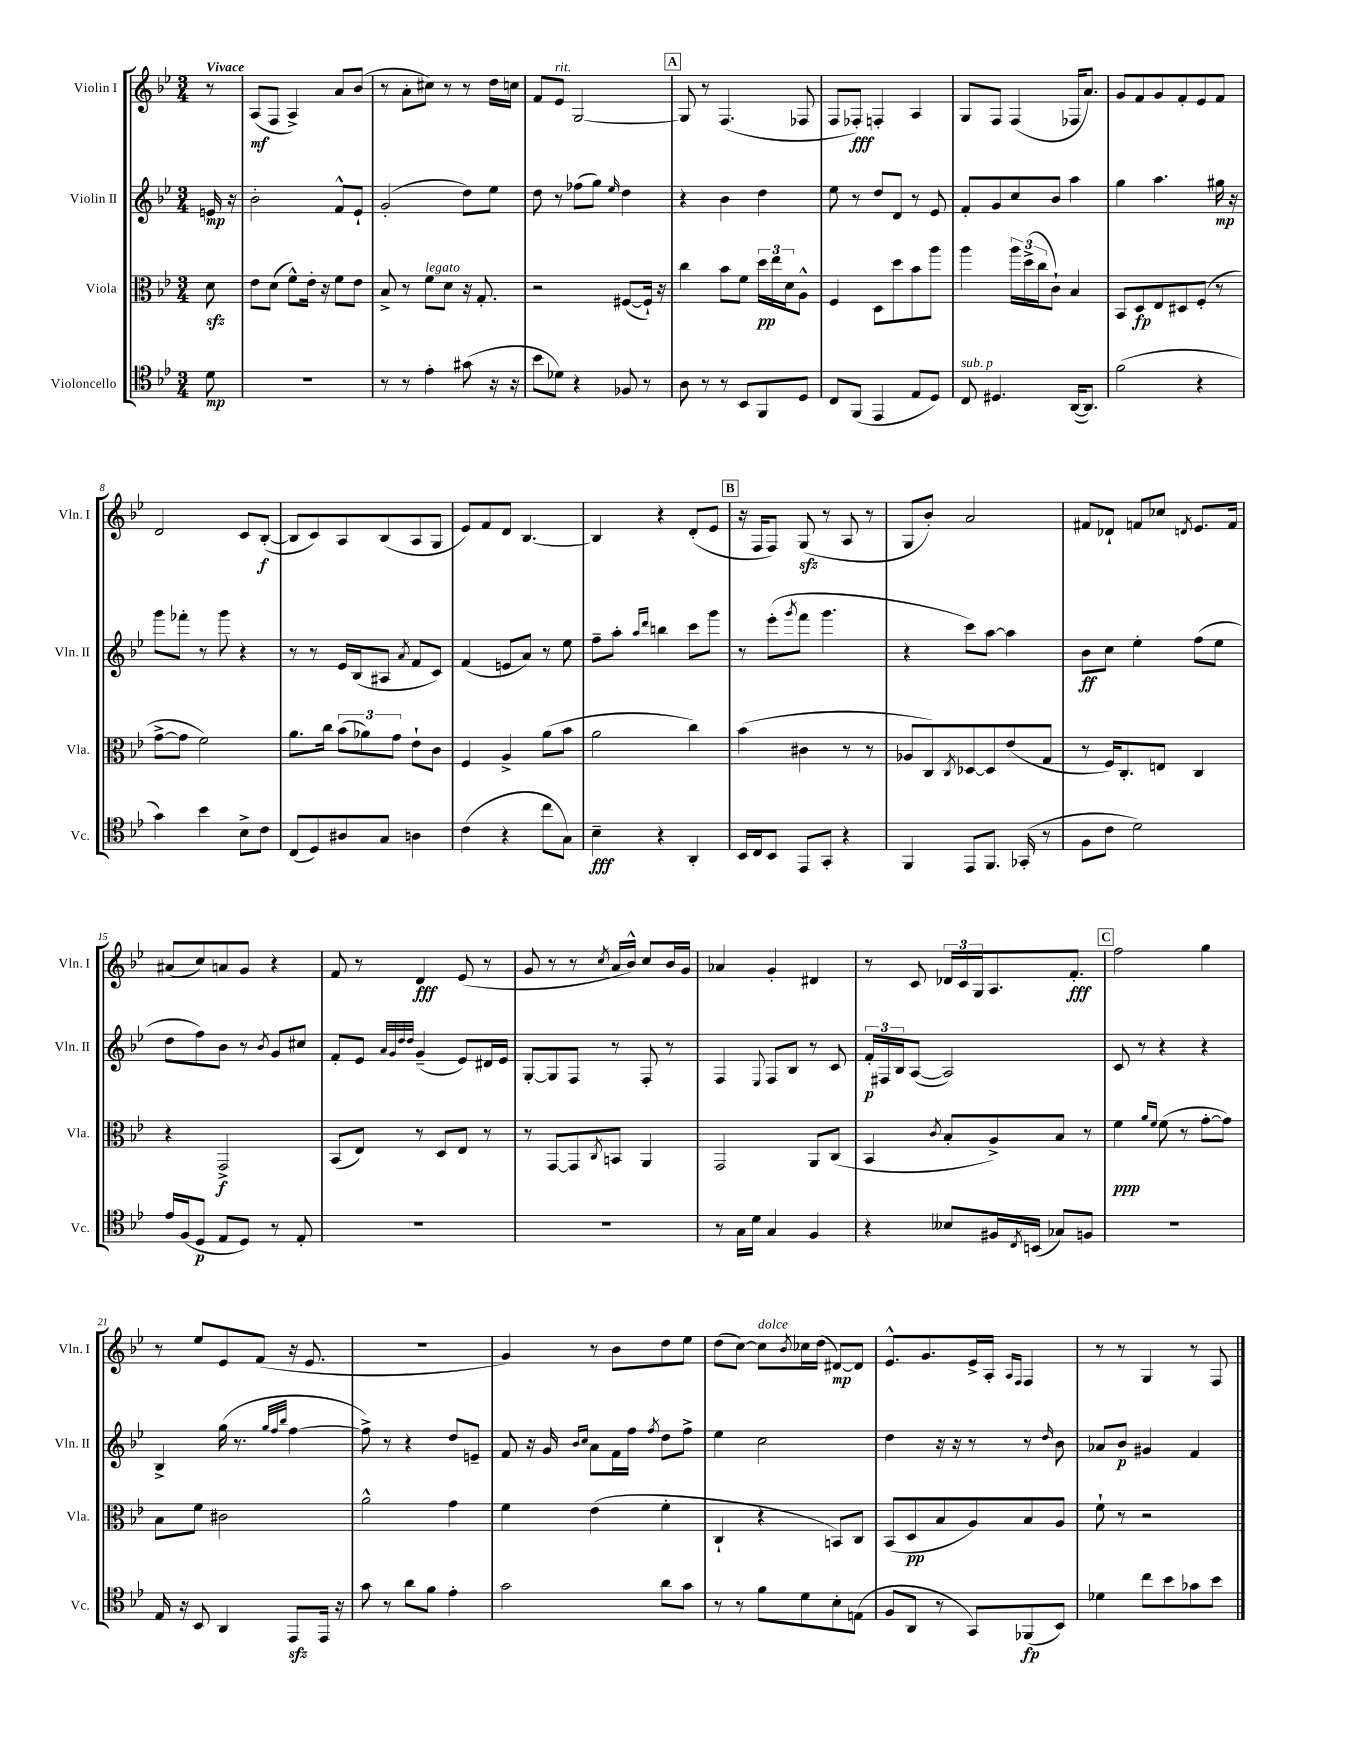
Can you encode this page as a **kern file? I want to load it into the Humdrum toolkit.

**kern	**kern	**kern	**kern
*staff4	*staff3	*staff2	*staff1
*clefC4	*clefC3	*clefG2	*clefG2
*k[b-e-]	*k[b-e-]	*k[b-e-]	*k[b-e-]
*M3/4	*M3/4	*M3/4	*M3/4
8d\	8d\	16e/	8r
.	.	16r	.
=	=	=	=
2.r	8e-\L	2b-'\	(8A/L
.	(8d\J	.	8F/J
.	8f^^\L)	.	4A^/)
.	16e-'\Jk	.	.
.	16r	.	.
.	8f\L	8f^^/L	8a/L
.	8e-\J	8e-`/J	(8b-/J
=	=	=	=
8r	8B-^/	(2g'/	8r
8r	8r	.	8a'\L
4e-'\	8f\L	.	8cc#\J)
.	8d\J	.	8r
(8g#\	16r	8dd\L)	8r
.	8.G'/	.	.
16r	.	8ee-\J	16dd\LL
16r	.	.	16cc\JJ
=	=	=	=
8b-\L	2r	8dd\	8f/L
8d-\J)	.	8r	8e-/J
4r	.	(8ff-\L	[2G/
.	.	8gg\J)	.
.	.	16qqee-/	.
8F-/	([8F#/L	4dd\	.
8r	16F#`/]Jk)	.	.
.	16r	.	.
=	=	=	=
8A\	4cc\	4r	8G/]
8r	.	.	8r
8r	8b-\L	4b-\	(4.F/
8BB-/L	8f\J	.	.
8FF/	24dd\LL	4dd\	.
.	24ee-\	.	.
.	24d\J	.	.
8D/J	8A^^\J	.	8F-/
=	=	=	=
8C/L	4F/	8ee-\	8F/L
(8FF/J	.	8r	8F-'/J)
4EE-/	8D\L	8dd/L	4F'/
.	8dd\	8d/J	.
8E-/L	8b-\	8r	4A/
8D/J)	8aa\J	8e-/	.
=	=	=	=
8C/	4aa\	8f'/L	8G/L
4.D#/	.	8g/	8F/J
.	24aa\LL	8cc/	(4F/
.	(24dd^\	.	.
.	24cc\J	.	.
.	8c`\J)	8b-/J	.
([16AA/LK	4B-/	4aa\	16F-/LK
8.AA/]J)	.	.	8.a/J)
=	=	=	=
(2f\	8BB-/L	4gg\	8g/L
.	8D/	.	8f/
.	8E-/	4.aa\	8g/
.	8D#/	.	8f'/
4r	(8F'/J	.	8e-/
.	8r	16gg#\	8f/J
.	.	16r	.
=	=	=	=
4g\)	[8g^\L	8ggg\L	2d/
.	8g\]J	8fff-'\J	.
4b-\	2f\)	8r	.
.	.	8ggg\	.
8B-^\L	.	4r	8c/L
8c\J	.	.	([8B-'/J
=	=	=	=
(8C/L	8.a\L	8r	8B-/]L
8D/)	.	8r	8c/)
.	16cc\Jk	.	.
8A#/	(12b-\L	16e-/LL	8A/
.	.	(16B-/J	.
.	12a-\)	.	.
8G/J	.	8A#/J	(8B-/
.	12g\J	.	.
.	.	8qa/	.
4A\	8e-`\L	8f/L	8A/
.	8c\J	8c/J)	8G/J
=	=	=	=
(4c\	4F/	(4f/	8e-/L)
.	.	.	8f/
4r	4A^/	8e/L	8d/J
.	.	8a/J)	[4.B-/
8cc\L	(8a\L	8r	.
8G\J)	8b-\J	8ee-\	.
=	=	=	=
4B-~\	2a\	8ff~\L	4B-/]
.	.	8aa'\J	.
.	.	16qqaa/LL	.
.	.	16qqddd/JJ	.
4r	.	4bb\	4r
4AA'/	4cc\)	8ccc\L	(8d'/L
.	.	8ggg\J	8e-/J
=	=	=	=
16BB-/LL	(4b-\	8r	16r
16C/J	.	.	16F/LK
8BB-/J	.	(8eee-'\L	8F/J)
.	.	8qggg/	.
8EE-/L	4c#\	8fff\J	(8G/
8GG'/J	.	4.ggg\	8r
4r	8r	.	8A/
.	8r	.	8r
=	=	=	=
4FF/	8A-/L	4r	8G/L
.	8C/)	.	8b-'/J)
.	8qC/	.	.
8EE-/L	[8D-/	8ccc\L)	2a/
8.FF/J	8D-/]	[8aa\J	.
.	(8e-/	4aa\]	.
(16GG-'/	.	.	.
8r	8G/J	.	.
=	=	=	=
8F\L	8r	8b-\L	8f#/L
8c\J	16F/LK)	8cc\J	8d-`/J
.	8.C'/	.	.
2d\)	.	4ee-'\	8f/L
.	8E/J	.	8cc-/J
.	.	.	8qd/
.	4C/	(8ff\L	8.e-/L
.	.	8ee-\J	.
.	.	.	16f/Jk
=	=	=	=
16e-/LL	4r	8dd\L	(8a#/L
(16F/J	.	.	.
8D/J	.	8ff\)	8cc/)
8E-/L	2GG^/	8b-\J	8a/
8D/J)	.	8r	8g/J
.	.	8qb-/	.
8r	.	8g/L	4r
8E-'/	.	8cc#/J	.
=	=	=	=
2.r	(8BB-/L	8f'/L	8f/
.	8E-/J)	8e-/J	8r
.	.	32qqa/LLL	.
.	.	32qqg/	.
.	.	32qqdd/	.
.	.	32qqdd/JJJ	.
.	8r	(4g~/	4d/
.	8D/L	.	.
.	8E-/J	8e-/L)	(8e-/
.	8r	16d#/L	8r
.	.	16e-/JJ	.
=	=	=	=
2.r	8r	[8G'/L	8g/
.	[8GG/L	8G/]	8r
.	8GG/]	8F/J	8r
.	8qC/	.	8qcc/
.	8BB/J	8r	16a/LL
.	.	.	16b-^^/JJ)
.	4AA/	8F'/	8cc/L
.	.	8r	16b-/L
.	.	.	16g/JJ
=	=	=	=
8r	2GG/	4F/	4a-/
16G\LL	.	.	.
16d\JJ	.	.	.
.	.	8qqE-/	.
4G/	.	8F/L	4g'/
.	.	8B-/J	.
4F/	8AA/L	8r	4d#/
.	(8C/J	8c/	.
=	=	=	=
4r	4BB-/	24f'/LL	8r
.	.	24F#/	.
.	.	24B-/J	.
.	.	([8A/J	8c/
.	8qc/	.	.
8B--/L	8B-'/L	2A/])	24d-/LL
.	.	.	24c/
.	.	.	24G/J
16F#/L	8A^/)	.	8.A/
8qC/	.	.	.
(16BB/JJ	.	.	.
8G-/L)	8B-/J	.	.
.	.	.	8.f'/J
8F/J	8r	.	.
=	=	=	=
2.r	4f\	8c/	2ff\
.	.	8r	.
.	16qqa/LL	.	.
.	16qqf/JJ	.	.
.	(8f\	4r	.
.	8r	.	.
.	[8g'\L	4r	4gg\
.	8g\]J)	.	.
=	=	=	=
16E-/	8B-\L	4B-^/	8r
16r	.	.	.
8BB-/	8f\J	.	8ee-/L
4AA/	2c#\	(16gg\	8e-/
.	.	8.r	.
.	.	.	(8f/J
.	.	32qqgg/LLL	.
.	.	32qqff/	.
.	.	32qqbb-/JJJ	.
8EE-/L	.	[4ff\	16r
.	.	.	8.e-/
16EE-/Jk	.	.	.
16r	.	.	.
=	=	=	=
8g\	2a^^\	8ff^\])	2.r
8r	.	8r	.
8a\L	.	4r	.
8f\J	.	.	.
4e-'\	4g\	8dd/L	.
.	.	8e~/J	.
=	=	=	=
2g\	4f\	8f/	4g/)
.	.	16r	.
.	.	16g/	.
.	.	16qqb-/LL	.
.	.	16qqcc/JJ	.
.	(4e-\	8a\L	8r
.	.	16f\L	8b-\L
.	.	16ff\JJ	.
.	.	8qff/	.
8a\L	4f'\	8dd\L	8dd\
8g\J	.	8ff^\J	8ee-\J
=	=	=	=
8r	4C`/	4ee-\	(8dd\L
8r	.	.	[8cc\J)
8f\L	4r	2cc\	8cc\]L
.	.	.	8qb-/
8d\	.	.	16cc-\L
.	.	.	(16dd\JJ
8B-'\	8BB/L)	.	[8d#/L)
(8E\J	8C/J	.	8d#/]J
=	=	=	=
8F/L	(8BB-/L	4dd\	8.e-^^/L
8AA/J	8D/	.	.
.	.	.	8.g/
8r	8B-/	16r	.
.	.	16r	.
8GG/L)	8A/)	8r	16e-^/L
.	.	.	16A'/JJ
.	.	.	16qqA/LL
.	.	.	16qqF/JJ
(8FF-/	8B-/	8r	4F/
.	.	16qqdd/	.
8BB-/J)	8A/J	8b-\	.
=	=	=	=
4d-\	8f`\	8a-/L	8r
.	8r	8b-/J	8r
8cc\L	2r	4g#/	4G/
8b-\	.	.	.
8g-\	.	4f/	8r
8b-\J	.	.	8F/
==	==	==	==
*-	*-	*-	*-
